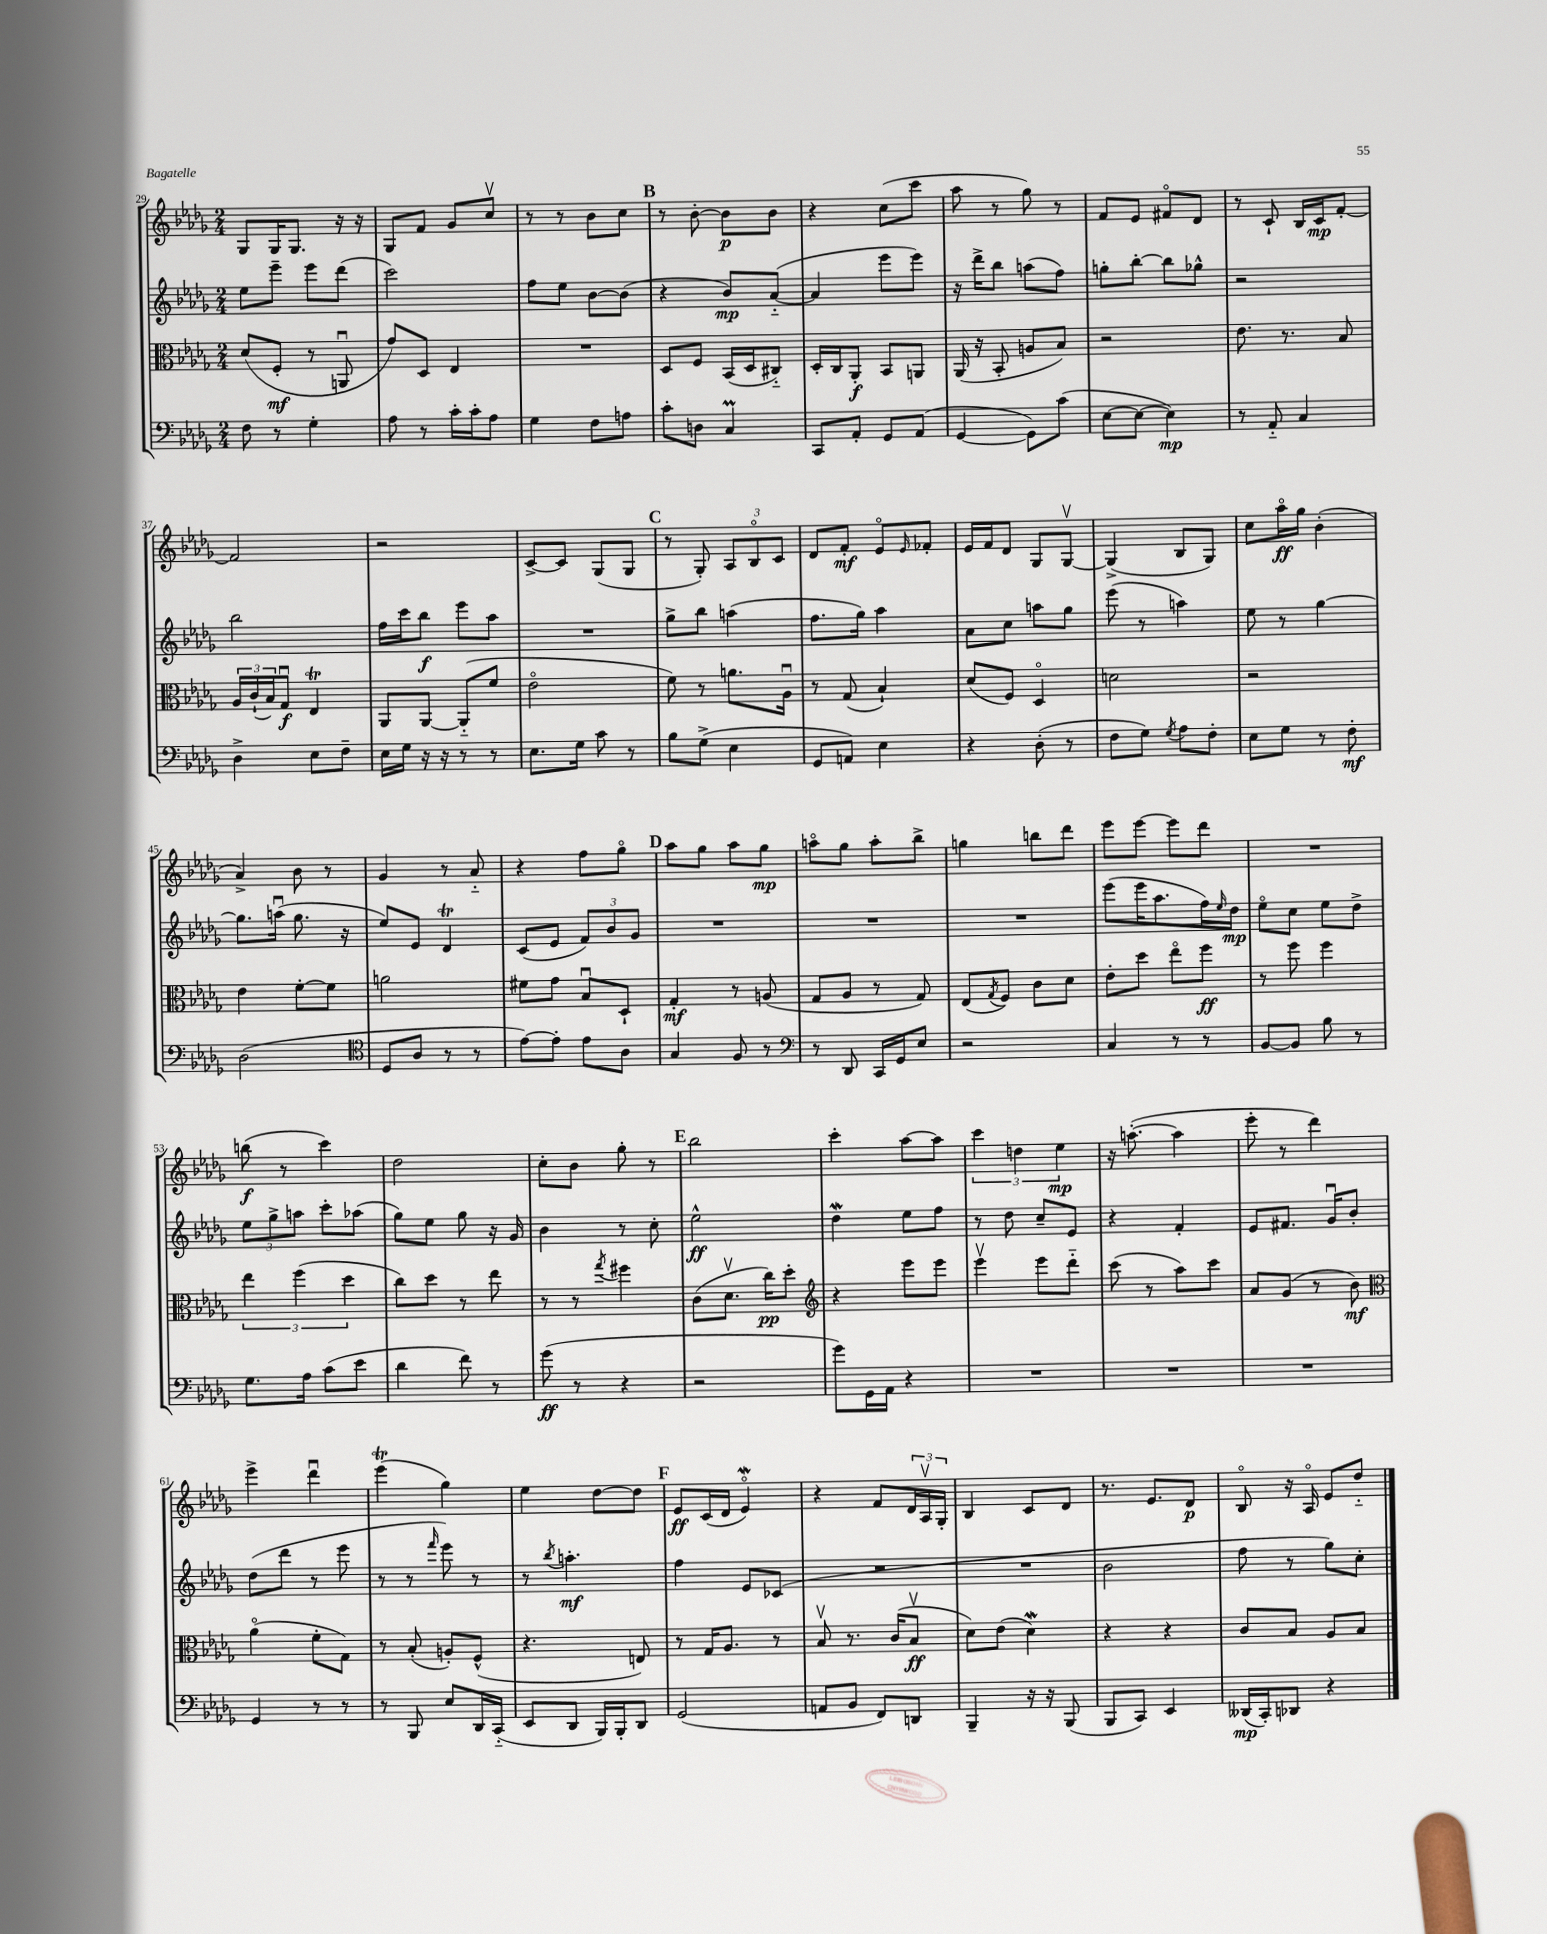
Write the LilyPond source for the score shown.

<<
\new StaffGroup <<
\new Staff = "s0" {
    \clef treble \key des \major \numericTimeSignature \time 2/4
    ges8 ges16 ges8. r16 r16 |
    ges8 f'8 ges'8 c''8\upbow |
    r8 r8 bes'8 c''8 |
    \mark \markup { \bold "B" } r8 bes'8~-. bes'8\p bes'8 |
    r4 c''8( c'''8 |
    aes''8 r8 ges''8) r8 |
    f'8 ees'8 fis'8\flageolet des'8 |
    r8 c'8-! bes16 c'16\mp f'8~-. |
    f'2 |
    r2 |
    c'8~-> c'8 ges8( ges8 |
    \mark \markup { \bold "C" } r8 ges8-.) \tuplet 3/2 { aes8 bes8\flageolet c'8 } |
    des'8 f'8-.\mf ees'8\flageolet \grace { ees'16 } fes'8-. |
    ees'16 f'16 des'8 ges8 ges8~\upbow |
    ges4->( bes8 ges8) |
    c''8 aes''16\flageolet\ff ges''16 bes'4-.( |
    aes'4->) bes'8 r8 |
    ges'4 r8 aes'8-_ |
    r4 f''8 ges''8\flageolet |
    \mark \markup { \bold "D" } aes''8 ges''8 aes''8 ges''8\mp |
    a''8\flageolet ges''8 a''8-. bes''8-> |
    g''4 b''8 des'''8 |
    ees'''8 ees'''8~ ees'''8 des'''8 |
    R2 |
    b''8\f( r8 c'''4) |
    des''2 |
    c''8-. bes'8 ges''8-. r8 |
    \mark \markup { \bold "E" } bes''2 |
    c'''4-. aes''8~ aes''8 |
    \tuplet 3/2 { c'''4 d''4 ees''4\mp } |
    r16 a''8.~-.( a''4 |
    ees'''8-. r8 des'''4) |
    ees'''4-> des'''4\downbow |
    ees'''4\trill( ges''4) |
    ees''4 des''8~ des''8 |
    \mark \markup { \bold "F" } ees'8\ff c'16( des'16 ees'4\flageolet\mordent) |
    r4 f'8 \tuplet 3/2 { des'16 aes16\upbow ges16-. } |
    bes4 c'8 des'8 |
    r8. ees'8. des'8\p |
    bes8\flageolet r16 aes16\flageolet ees'8 des''8-_ \bar "|." |
}
\new Staff = "s1" {
    \clef treble \key des \major \numericTimeSignature \time 2/4
    ees''8 ees'''8-- ees'''8 des'''8( |
    c'''2) |
    f''8 ees''8 bes'8~ bes'8( |
    \mark \markup { \bold "B" } r4 bes'8\mp) aes'8~-_( |
    aes'4 ees'''8 ees'''8) |
    r16 des'''16-> bes''8 a''8( f''8) |
    g''8-. bes''8~-. bes''8 ges''8-^ |
    r2 |
    bes''2 |
    f''16 c'''16 bes''8\f ees'''8 aes''8 |
    R2 |
    \mark \markup { \bold "C" } ges''8-> bes''8 a''4( |
    f''8. ges''16) aes''4 |
    aes'8 c''8 a''8 ges''8 |
    ees'''8( r8 a''4) |
    ees''8 r8 ges''4~ |
    ges''8. a''16\downbow( ges''8. r16 |
    ees''8) ees'8 des'4\trill |
    c'8( ees'8 \tuplet 3/2 { f'8) bes'8 ges'8 } |
    \mark \markup { \bold "D" } R2 |
    R2 |
    R2 |
    ees'''8( ees'''16 aes''8. f''16) \grace { ees''16 } des''16\mp |
    ees''8\flageolet c''8 ees''8 des''8-> |
    \tuplet 3/2 { ees''8 ges''8-> a''8 } c'''8-. aes''8( |
    ges''8) ees''8 ges''8 r16 ges'16 |
    bes'4 r8 c''8-. |
    \mark \markup { \bold "E" } ees''2-^\ff |
    des''4\mordent ees''8 f''8 |
    r8 des''8 c''8-- ees'8 |
    r4 f'4-. |
    ees'8 fis'8. ges'16\downbow bes'8-. |
    des''8( des'''8 r8 ees'''8 |
    r8 r8 \grace { f'''16 } ees'''8) r8 |
    r8 \acciaccatura { bes''8 } a''4.-.\mf |
    \mark \markup { \bold "F" } f''4 ees'8 ces'8( |
    R2 |
    R2 |
    bes'2 |
    f''8 r8 ges''8) c''8-. \bar "|." |
}
\new Staff = "s2" {
    \clef alto \key des \major \numericTimeSignature \time 2/4
    des'8( f8-.\mf r8 a,8\downbow |
    ges'8) des8 ees4 |
    R2 |
    \mark \markup { \bold "B" } des8 f8 bes,16( des16 cis8-_) |
    des16-. c16 aes,8-.\f bes,8 a,8 |
    aes,16( r16 bes,8-. a8 bes8) |
    r2 |
    ees'8. r8. bes8 |
    \tuplet 3/2 { aes16 c'16-!( bes16) } ges8\downbow\f ees4\trill |
    aes,8 aes,8~ aes,8-_( f'8 |
    ees'2\flageolet |
    \mark \markup { \bold "C" } f'8) r8 a'8. aes16\downbow |
    r8 ges8( bes4-!) |
    des'8( f8) des4\flageolet |
    d'2 |
    r2 |
    ees'4 f'8~-. f'8 |
    a'2 |
    fis'8 ges'8 bes8\downbow des8-! |
    \mark \markup { \bold "D" } ges4-.\mf r8 a8( |
    ges8 aes8 r8 ges8) |
    ees8( \acciaccatura { ges8 } f8) c'8 des'8 |
    ees'8-. des''8 ees''8\flageolet f''8\ff |
    r8 f''8 f''4 |
    \tuplet 3/2 { ees''4 f''4( des''4 } |
    c''8) des''8 r8 ees''8 |
    r8 r8 \acciaccatura { ges''8 } fis''4 |
    \mark \markup { \bold "E" } c'8( des'8.\upbow c''16\pp) des''8-. |
    \clef treble r4 ees'''8 ees'''8 |
    ees'''4\upbow ees'''8 des'''8-_ |
    c'''8( r8 aes''8) c'''8 |
    aes'8 ges'8( r8 bes'8\mf) |
    \clef alto aes'4\flageolet( f'8-. ges8) |
    r8 bes8-.( a8-.) f8-^( |
    r4. e8) |
    \mark \markup { \bold "F" } r8 ges16 aes8. r8 |
    bes8\upbow r8. c'16( bes8\upbow\ff |
    des'8) ees'8( des'4\mordent) |
    r4 r4 |
    c'8 bes8 aes8 bes8 \bar "|." |
}
\new Staff = "s3" {
    \clef bass \key des \major \numericTimeSignature \time 2/4
    f8 r8 ges4-. |
    aes8 r8 c'16-. c'16-. aes8 |
    ges4 f8 a8 |
    \mark \markup { \bold "B" } c'8-. d8 c4\prall |
    c,8 aes,8-. ges,8 aes,8( |
    ges,4~ ges,8) c'8( |
    ees8~ ees8~ ees4\mp) |
    r8 aes,8-_ c4 |
    des4-> ees8 f8-- |
    ees16 ges16 r16 r16 r8 r8 |
    ees8. ges16 c'8 r8 |
    \mark \markup { \bold "C" } bes8 ges8->( ees4 |
    ges,8 a,8) ees4 |
    r4 des8-.( r8 |
    f8 ges8) \acciaccatura { ges8 } aes8 f8-. |
    ees8 ges8 r8 f8-.\mf |
    des2( |
    \clef tenor des8 aes8 r8 r8 |
    ees'8~) ees'8-. ees'8 aes8 |
    \mark \markup { \bold "D" } ges4 f8 r8 |
    \clef bass r8 des,8 c,16 ges,16 ees8 |
    r2 |
    c4 r8 r8 |
    bes,8~ bes,8 bes8 r8 |
    ges8. aes16 c'8( ees'8 |
    des'4 f'8) r8 |
    ges'8\ff( r8 r4 |
    \mark \markup { \bold "E" } r2 |
    ges'8) ges,16 aes,16 r4 |
    R2 |
    R2 |
    R2 |
    ges,4 r8 r8 |
    r8 bes,,8 ees8 des,16 c,16-_( |
    ees,8 des,8 bes,,16) bes,,16-. des,8 |
    \mark \markup { \bold "F" } ges,2( |
    a,8 bes,8 f,8) d,8 |
    bes,,4-- r16 r16 bes,,8( |
    bes,,8 c,8) ees,4 |
    deses,16\mp( c,16-.) des,8 r4 \bar "|." |
}
>>
>>
\layout { \context { \Score currentBarNumber = #29 } }
